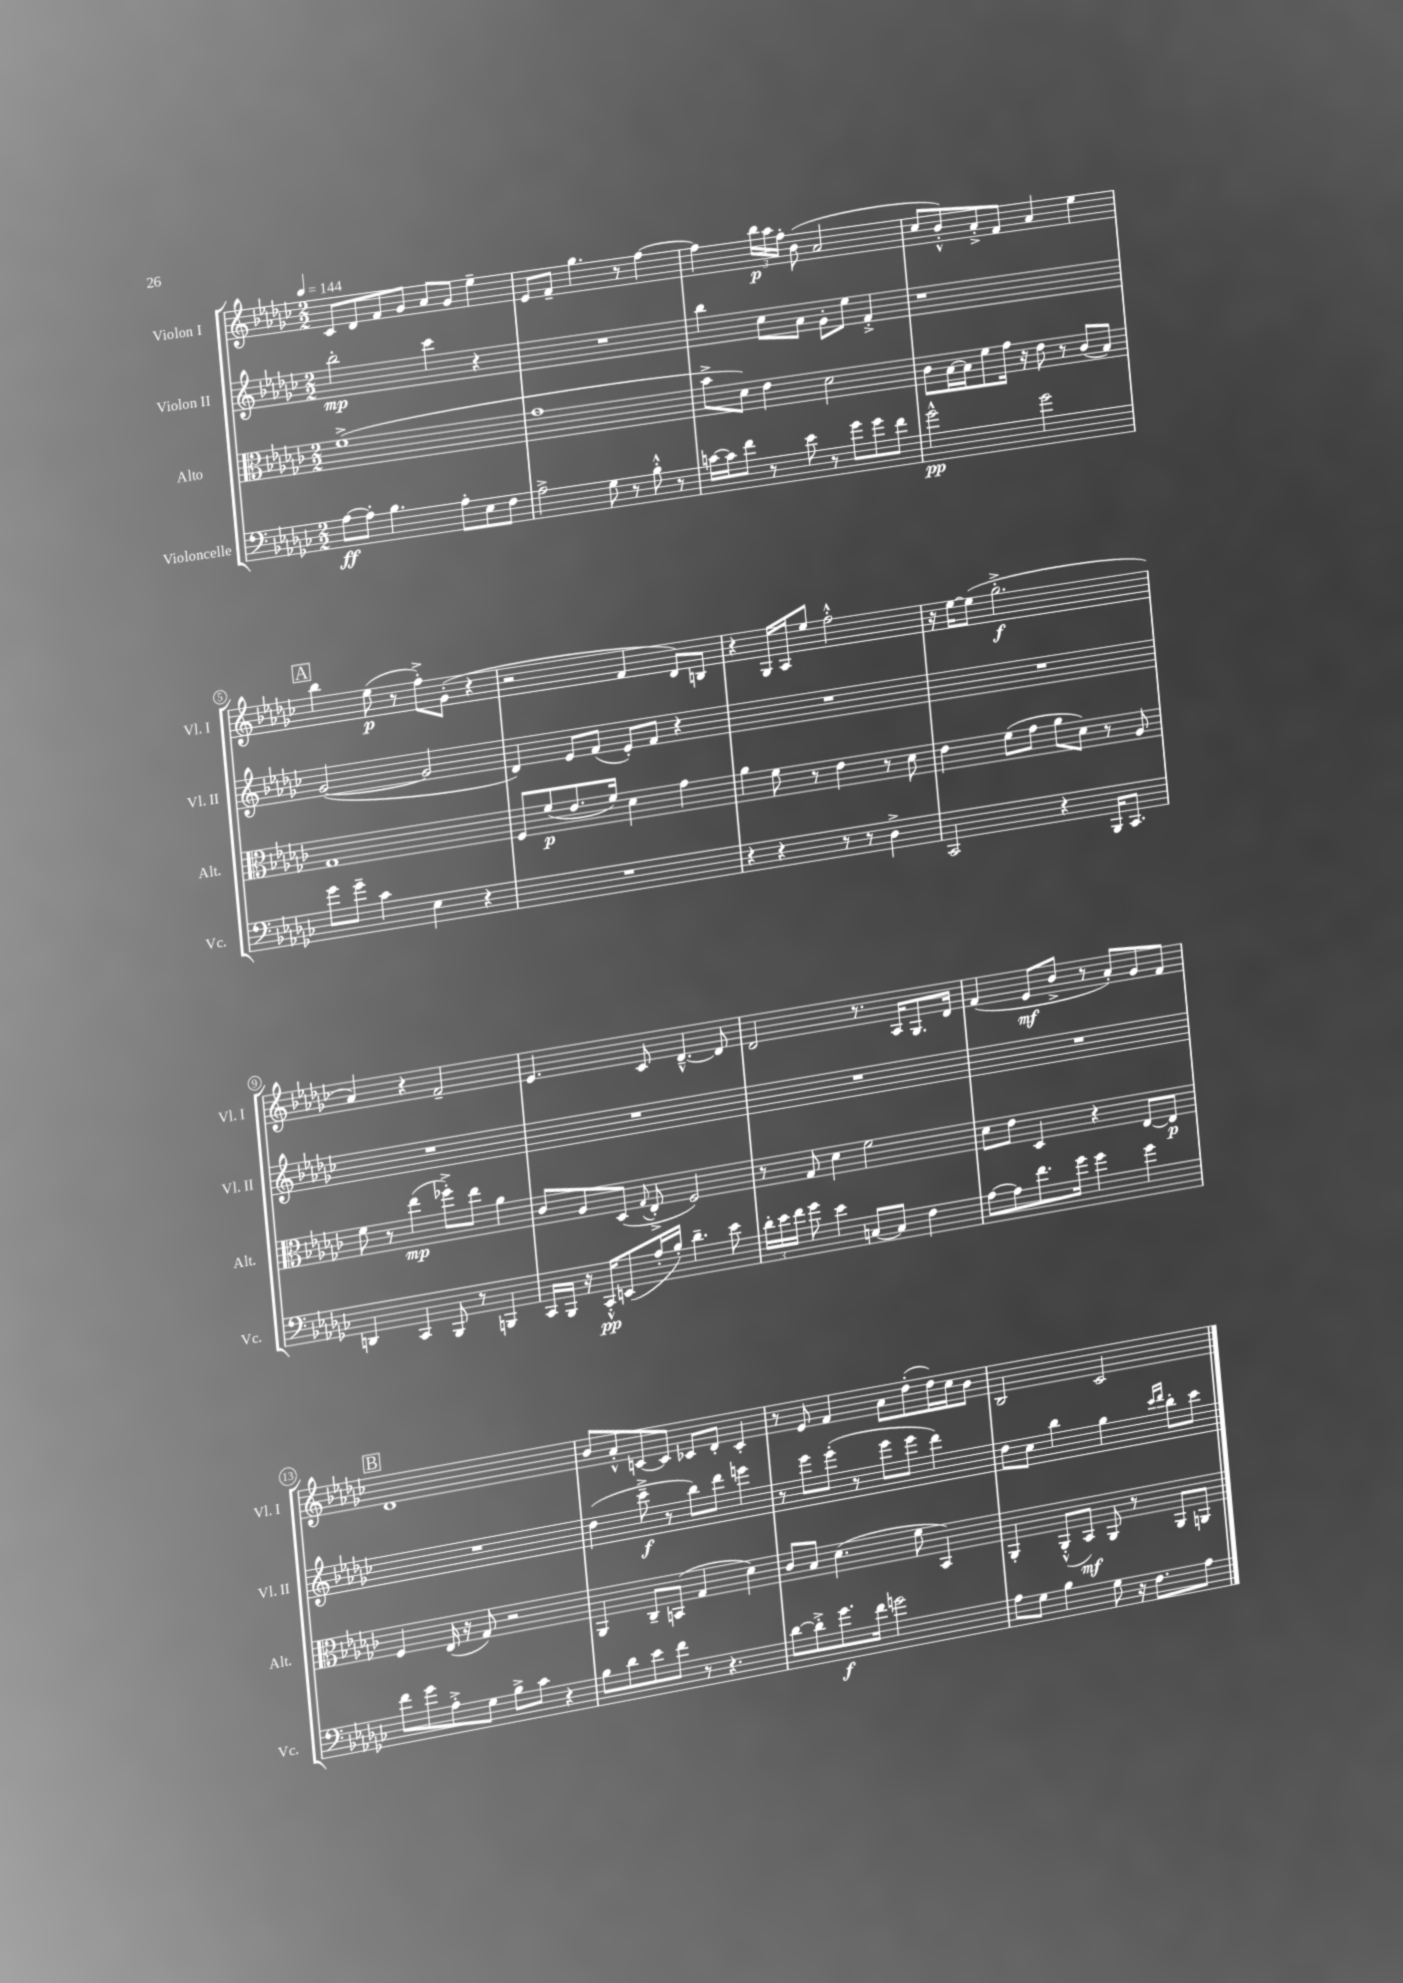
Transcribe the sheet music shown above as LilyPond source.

<<
\new StaffGroup <<
\new Staff = "s0" \with { instrumentName = "Violon I" shortInstrumentName = "Vl. I" } {
    \clef treble \key ges \major \numericTimeSignature \time 2/2 \tempo 4 = 144
    \autoBeamOff ces'8[ des'8 f'8 ges'8] aes'8[ ges'8] ees''4-- |
    ees'8[ f'8]-- ges''4. r8 f''4~ |
    f''4 \tuplet 3/2 { bes''16[\p aes''16 f''16]-. } bes'8( aes'2 |
    ces''8[ bes'8-.-^) aes'8-.-> f'8] aes'4 ees''4 |
    \mark \markup { \box "A" } bes''4 ees''8\p( r8 f''8[-.->) ges'8]-.( r4 |
    r2 f'4 des'8[) b8] |
    r4 ges16[ aes16 ees''8] f''2-.-^ |
    r16 ees''16[~ ees''8]( ges''2.-.->\f |
    aes'4) r4 f'2-- |
    ees'4. ces'8 des'4.~---^ des'8 |
    des'2 r8. aes16[ ges8. des'16] |
    f'4( ees'8[\mf bes'8]-> r8 aes'8[-.) ges'8 f'8] |
    \mark \markup { \box "B" } des'1 |
    bes'8[ aes'8-.-^ c'8~ c'8] ces'8[ des'8]-. ces'4-. |
    r8 ees'8 f'4 aes'8[ des''8-.( des''16) ces''16 bes'8] |
    bes2 ces'2 \bar "|." |
}
\new Staff = "s1" \with { instrumentName = "Violon II" shortInstrumentName = "Vl. II" } {
    \clef treble \key ges \major \numericTimeSignature \time 2/2
    \autoBeamOff bes''2-.\mp ces'''4 r4 |
    R1 |
    bes''4 ces''8[ aes'8] ges'8[-. ees''8] f'4-.-> |
    r1 |
    \mark \markup { \box "A" } ges'2~( ges'2 |
    des'4) ees'8[ f'8]( ees'8[-.) f'8] r4 |
    R1 |
    R1 |
    R1 |
    R1 |
    R1 |
    R1 |
    \mark \markup { \box "B" } R1 |
    des''4( ces'''8--->\f r8 bes''8[) des'''8] e'''4 |
    r8 ees'''8[ ees'''8]-.( r8 ees'''8[ ees'''8] des'''4) |
    des''8[ ces''8] bes''4 ges''4 \grace { ces'''16[ des'''16] } bes''8[-. ces'''8] \bar "|." |
}
\new Staff = "s2" \with { instrumentName = "Alto" shortInstrumentName = "Alt." } {
    \clef alto \key ges \major \numericTimeSignature \time 2/2
    \autoBeamOff f'1->( |
    ges'1 |
    bes'8[-> des'8]) ees'4 des'2 |
    ces'8[ bes16~ bes16 f'8 ges'16] r16 ees'8 r8 ces'8[( bes8]) |
    \mark \markup { \box "A" } ges1 |
    f8[ f'8\p( ees'8. f'16]) des'4 ges'4 |
    aes'4 f'8 r8 ees'4 r8 des'8 |
    ees'4 f'8[( ges'8] aes'8[ des'8]) r8 aes8 |
    f'8 r8 ees''4\mp( fes''8[-.->) ees''8] aes'4 |
    ces'8[ aes8 des8]( \appoggiatura { ges8 } ees8-.-> f2) |
    r8 ges8 des'4 f'2 |
    des'8[ ees'8] des4 r4 ees8[~ ees8]\p |
    \mark \markup { \box "B" } f4 ees16( r16 ges8) r2 |
    aes,4 ces8[-- b,8]( ges4 des'4) |
    ces'8[ bes8] des'4.( f'8 bes,4) |
    aes,4-. aes,8[-.-^( bes,8]\mf) aes,8 r8 aes,8[ a,8] \bar "|." |
}
\new Staff = "s3" \with { instrumentName = "Violoncelle" shortInstrumentName = "Vc." } {
    \clef bass \key ges \major \numericTimeSignature \time 2/2
    \autoBeamOff aes8[~\ff aes8]-. bes4. aes8[-. ees8 f8] |
    aes2-> ges8 r8 bes8-.-^ r8 |
    c'16[~ c'16 f'8] r8 ees'8 r8 ges'8[ ges'8 f'8] |
    ges'2-^\pp ges'2 |
    \mark \markup { \box "A" } ges'8[ ges'8]-- ces'4 ees4 r4 |
    R1 |
    r4 r4 r8 r8 des4-> |
    ces,2 r4 bes,,16[ ces,8.] |
    d,4 ces,4 bes,,8 r8 b,,4 |
    ces,16[ bes,,16] r16 ces,16[-.-^\pp e,8( aes16-. bes16]-.) des'4.-- ees'8 |
    \tuplet 3/2 { des'16[-. ees'16 f'16] } ges'8 ees'4 c8[~ c8] f4 |
    aes8[~ aes8 f'8. ges'16] ges'4 ges'4 |
    \mark \markup { \box "B" } f'8[ ges'8 aes8-.-> ges8] bes8[-> ces'8] r4 |
    bes8[ des'8 ees'8 f'8] r8 r4. |
    des'8[~ des'8-.-> ges'8.\f f'16] g'2 |
    aes8[ ges8] bes4 ges8 r16 f8.[ aes8] \bar "|." |
}
>>
>>
\layout { \context { \Score \override BarNumber.stencil = #(make-stencil-circler 0.1 0.3 ly:text-interface::print) } }
